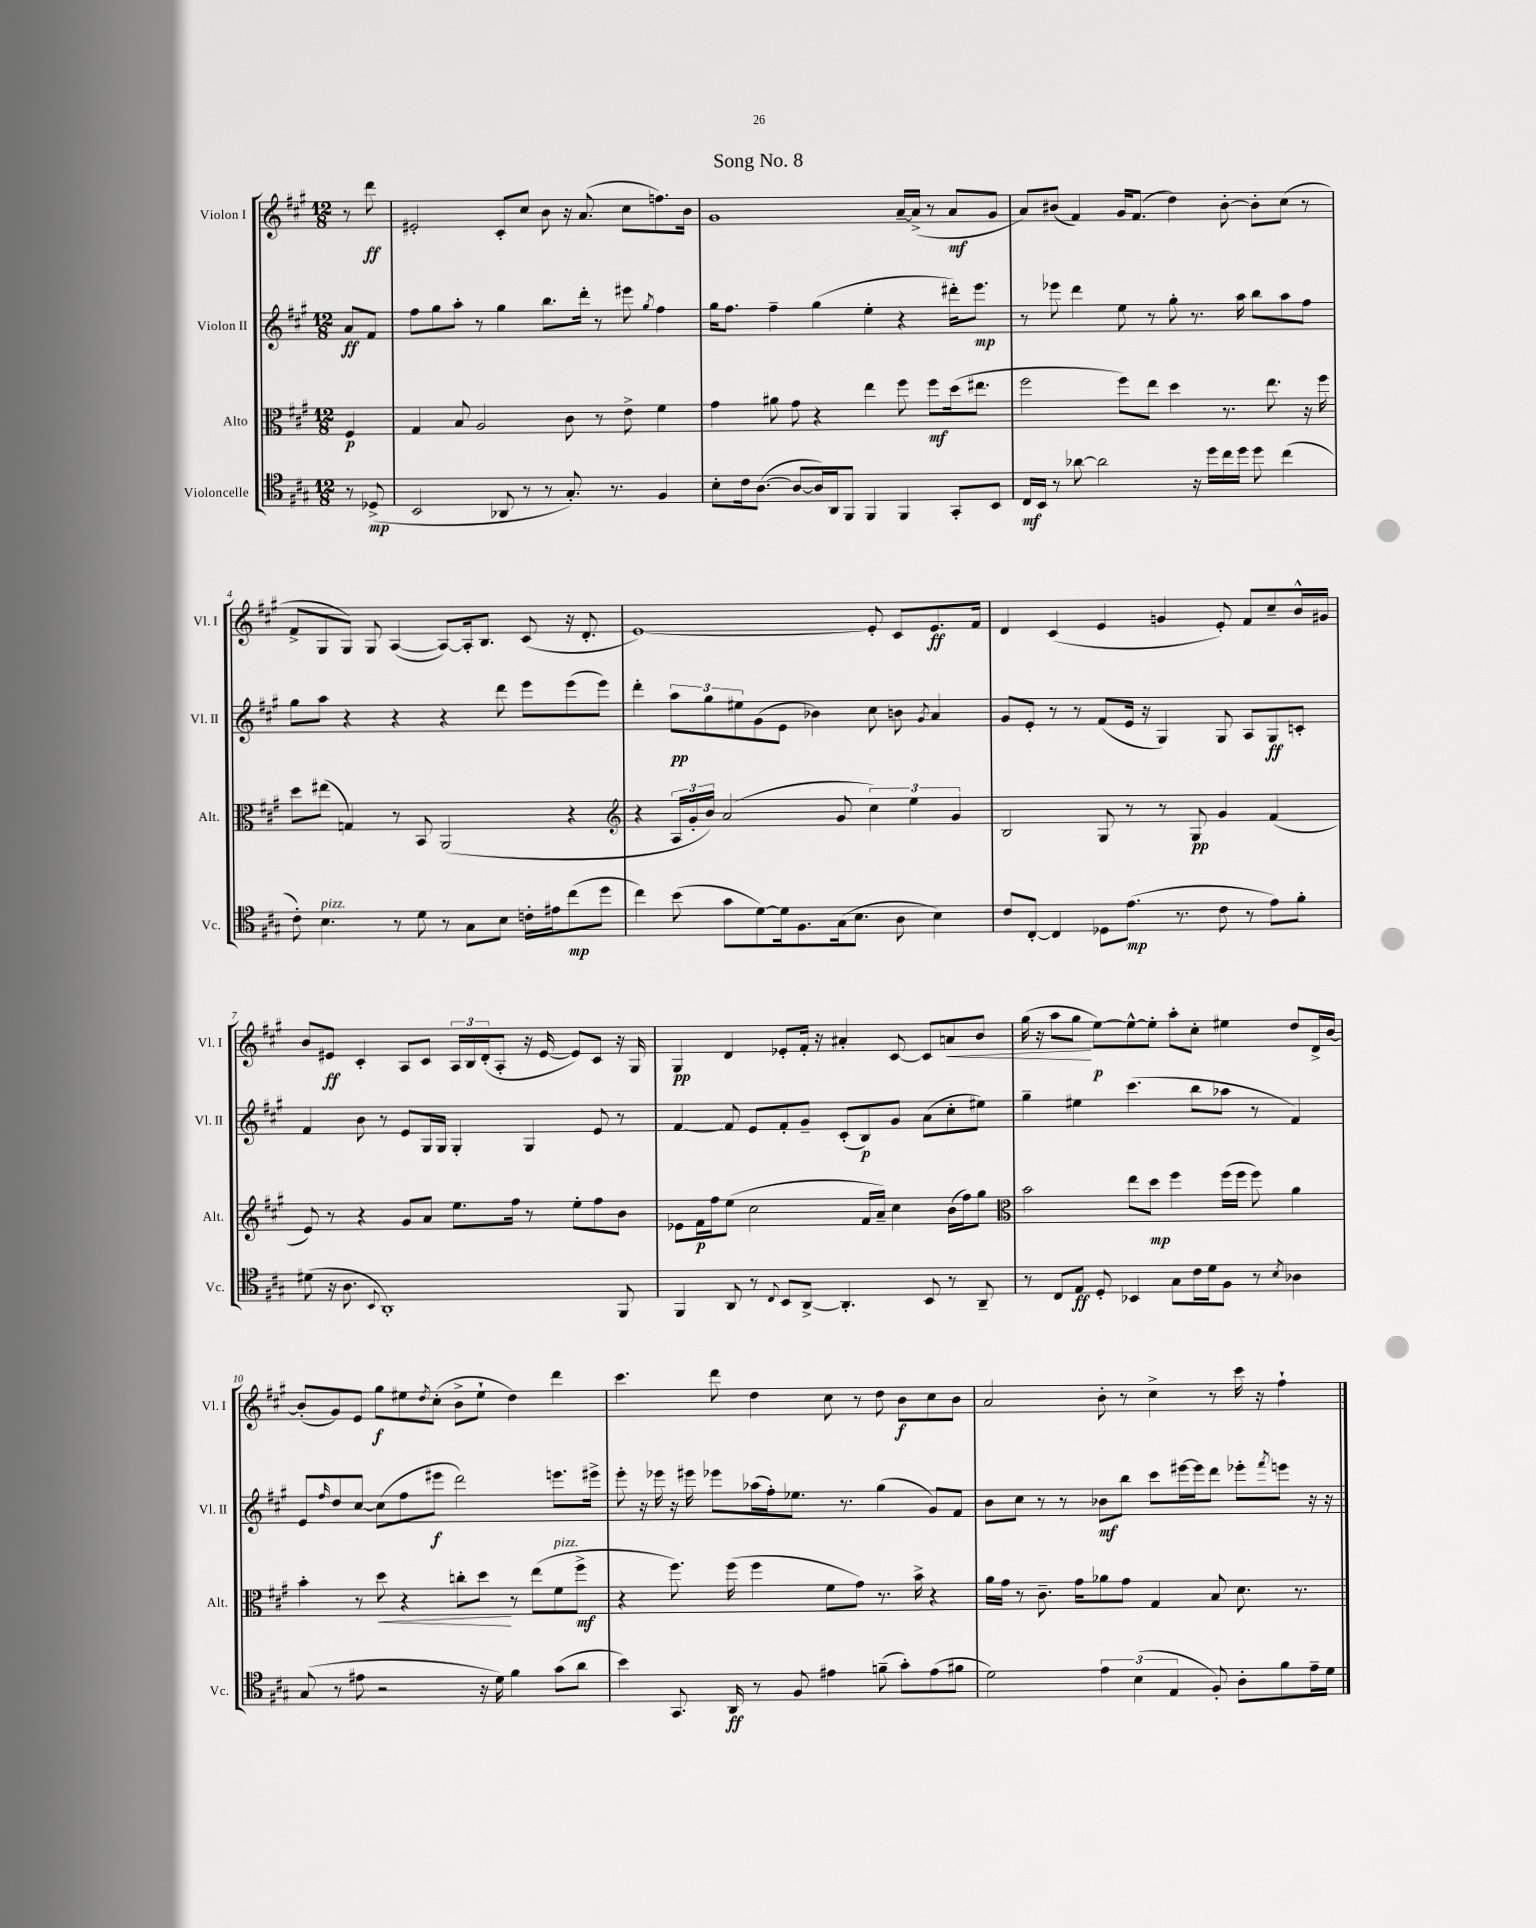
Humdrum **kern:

**kern	**kern	**kern	**kern
*staff4	*staff3	*staff2	*staff1
*clefC4	*clefC3	*clefG2	*clefG2
*k[f#c#g#]	*k[f#c#g#]	*k[f#c#g#]	*k[f#c#g#]
*M12/8	*M12/8	*M12/8	*M12/8
8r	4F#/	8a/L	8r
(8D-^/	.	8f#/J	8ddd\
=	=	=	=
2BB/	4G#/	8ff#\L	2e#'/
.	.	8gg#\	.
.	8B/	8aa'\J	.
.	2A/	8r	.
8AA-/	.	4gg#\	8c#'/L
8r	.	.	8cc#/J
8r	.	8.bb\L	8b\
8.G#'/)	8c#\	.	16r
.	.	16ddd'\Jk	(8.a/
.	8r	8r	.
8.r	.	.	.
.	8e^\	8eee#\	8cc#\L
.	.	8qgg#/	.
4F#/	4f#\	4ff#\	8.ff\)
.	.	.	16b\Jk
=	=	=	=
8B'\L	4g#\	16gg#\LK	1g#
.	.	8.ff#\J	.
16c#\k	.	.	.
([8.A\J	.	.	.
.	8a#\	4ff#~\	.
8A/_L	8g#\	.	.
16A/]L)	4r	(4gg#\	.
16AA/J	.	.	.
8FF#/J	.	.	.
4FF#/	4ee\	4ee'\	.
4FF#/	8ff#\	4r	[16a~/LL
.	.	.	(16a^/]JJ
.	8ff#\L	.	8r
8GG#'/L	(16dd\k	16ddd#'\LK)	8a/L
.	8.ee#\J	8.eee\J	.
8BB/J	.	.	8g#/J
=	=	=	=
16C#/LL	2ff#\	8r	8a/L)
16BB/JJ	.	.	.
8r	.	8eee-\	(8b#/J
[8a-\	.	4ddd\	4f#/)
2a-\]	.	.	.
.	8ff#\L)	8ee\	16g#/LK
.	.	.	(8.f#/J
.	8ee\J	8r	.
.	4dd\	8gg#'\	4dd\)
16r	.	8.r	.
16dd\LL	.	.	.
16cc#\	8.r	.	[8b#'\
16dd\JJ	.	16aa\	.
8dd\	.	8bb\L	8b#'\]L
.	8.ee\	.	.
(4cc#\	.	8aa\	(8cc#\J
.	16r	8ff#\J	8r
.	16ff#\	.	.
=	=	=	=
8c#'\)	8dd\L	8gg#\L	8f#^/L
4.B\	(8ee#\J	8aa\J	8G#/
.	4G/)	4r	8G#/J)
.	.	.	8G#/
8r	8r	4r	([4A/
8d\	8BB/	.	.
8r	(2AA/	4r	8A/_L)
8G#\L	.	.	16A'/]k
.	.	.	8.B/J
8B\J	.	8ddd\	.
16c'\LL	.	8eee\L	(8c#/
16e#\J	.	.	.
(8cc#\	4r	(8eee\	16r
.	.	.	8.d'/
8dd\J	.	8eee\J)	.
=	=	=	=
*	*clefG2	*	*
4cc#\)	4r	4ddd'\	[1e)
(8b\	24A/LL	12aa\L	.
.	24g#'/	.	.
.	24b/JJ)	12gg#\	.
8g#\L	(2a/	.	.
.	.	12ee#\	.
[8d\)	.	(8g#\	.
16d\]k	.	8e\J	.
8.F#\	.	.	.
.	.	4b-\)	.
(16G#\k	8g#/	.	.
8.B\J	.	.	.
.	6cc#\)	8cc#\	8e'/]
8A\	.	8b\	8c#/L
.	6ee\	.	.
.	.	8qg#/	.
4B\)	.	4a/	8.e/
.	6g#/	.	.
.	.	.	16f#/Jk
=	=	=	=
8c#/L	2B/	8g#/L	4d/
[8C#'/J	.	8e'/J	.
4C#/]	.	8r	(4c#/
.	.	8r	.
8D-\L	8G#/	(8f#/L	4e/
(8.e\J	8r	16e/Jk	.
.	.	16r	.
.	8r	4G#/)	4g/
8.r	.	.	.
.	8G#/	.	.
8c#\	4g#/	8G#/	8e'/)
8r	.	8A/L	8f#/L
8e\L)	(4f#/	8G#/	8cc#~/
8f#'\J	.	8c'/J	16b^^/L
.	.	.	16g#/JJ
=	=	=	=
(8d#\	8e/)	4f#/	8b/L
16r	8r	.	8e#/J
8.A\	.	.	.
.	4r	8b\	4c#'/
8qqBB/	.	.	.
1AA')	.	8r	.
.	8g#/L	8e/L	8A/L
.	8a/J	16G#/L	8c#/J
.	.	16G#/JJ	.
.	8.ee\L	4G#'/	24A/LL
.	.	.	24B/
.	.	.	(24d'/J
.	.	.	8A'/J
.	16ff#\Jk	.	.
.	8r	4G#/	16r
.	.	.	[16e#/
.	8ee'\L	.	8e#/]L)
.	8ff#\	8e/	8c#/J
8FF#/	8b\J	8r	16r
.	.	.	16G#/
=	=	=	=
4FF#/	8e-\L	[4f#/	4G#/
.	16f#\L	.	.
.	16ff#\J	.	.
8AA/	(8ee\J	8f#/]	4d/
8r	2cc#\	8e/L	.
8qqC#/	.	.	.
8BB/L	.	8f#'/	8e-'/L
[8AA^/J	.	8g#~/J	16f#'/Jk
.	.	.	16r
4.AA'/]	.	(8c#'/L	4a#'/
.	16f#/LL	8B/)	.
.	16a~/JJ)	.	.
.	4cc#\	8g#/J	[8c#/
8BB/	.	(8a\L	8c#/]L
8r	(16b\LL	8cc#'\	8a/
.	16ff#\J)	.	.
8AA~/	8gg#\J	8ee#\J)	8b/J
=	=	=	=
*	*clefC3	*	*
8r	2b\	4gg#~\	(16gg#\
.	.	.	16r
8C#/L	.	.	8aa\L
8E/J	.	4ee#\	8gg#\J
8D'/	.	.	[8ee\L)
4BB-/	8ee\L	(4.ccc#\	8ee^^\_
.	8dd\J	.	8ee'\]J
8G#\L	4ff#\	.	8aa'\L
16c#\L	.	8bb\L	8cc#'\J
16d\J	.	.	.
8F#\J	(16ff#\LL	8aa-\J	4ee#\
.	16ff#\JJ	.	.
8r	8ff#\)	8r	.
8qB/	.	.	.
4A-\	4a\	4f#/)	8dd/L
.	.	.	16d^/L
.	.	.	[16b/JJ
=	=	=	=
(8G#/	4b'\	8e/L	(8b'/]L
.	.	16qqff#/	.
8r	.	8dd/	8g#/)
8e#\	8r	[8cc#/J	8e/J
2r	8dd\	(8cc#\]L	8gg#\L
.	4r	8ff#\	8ee#\
.	.	.	8qdd/
.	.	8eee#\J	(8cc#'\J
.	8cc'\L	2ddd\)	8b^\L
16r	8dd\J	.	8ee#`\J
16d\)	.	.	.
4f#\	8r	.	4dd\)
.	(8ee\L	.	.
(8g#\L	8f#\	8.eee\L	4ddd\
8a\J	8ff#^\J	.	.
.	.	16eee#^\Jk	.
=	=	=	=
4b\)	4r	8eee'\	4.ccc#\
.	.	16r	.
.	.	16eee-\	.
8.GG#/	8.ff#\)	16r	.
.	.	16eee#\	.
.	.	8eee-\L	8ddd\
16AA/	(16ff#\	.	.
8r	4ff#\	(16aa-\L	4dd\
.	.	16ff#'\J)	.
8F#/	.	8.ee-\J	.
4e#\	8f#\L	.	8cc#\
.	.	8.r	.
.	8g#\J)	.	8r
(8f~\	8.r	(4gg#\	8dd\
8g#'\L)	.	.	8b\L
.	16b^\	.	.
(8e#\	4r	8g#/L)	8cc#\
8f#\J	.	8f#/J	8b\J
=	=	=	=
2d\)	16a\LL	8b\L	2a/
.	16g#\JJ	.	.
.	8r	8cc#\J	.
.	8.c#~\	8r	.
.	.	8r	.
.	16g#\LK	.	.
6e\	8a-\	8b-\L	8b'\
.	8g#\J	8bb\J	8r
(6B\	.	.	.
.	4G#/	8ccc#\L	4cc#^\
6E/	.	.	.
.	.	[16eee#\L	.
.	.	16eee#\]J	.
8F#'/)	8B/	8ddd\J	8r
8A'\L	8.d\	8eee-'\L	16ccc#\
.	.	.	16r
.	.	8qfff#/	.
8f#\	.	8eee\J	4ff#`\
.	8.r	.	.
16e~\L	.	16r	.
16d\JJ	.	16r	.
==	==	==	==
*-	*-	*-	*-
